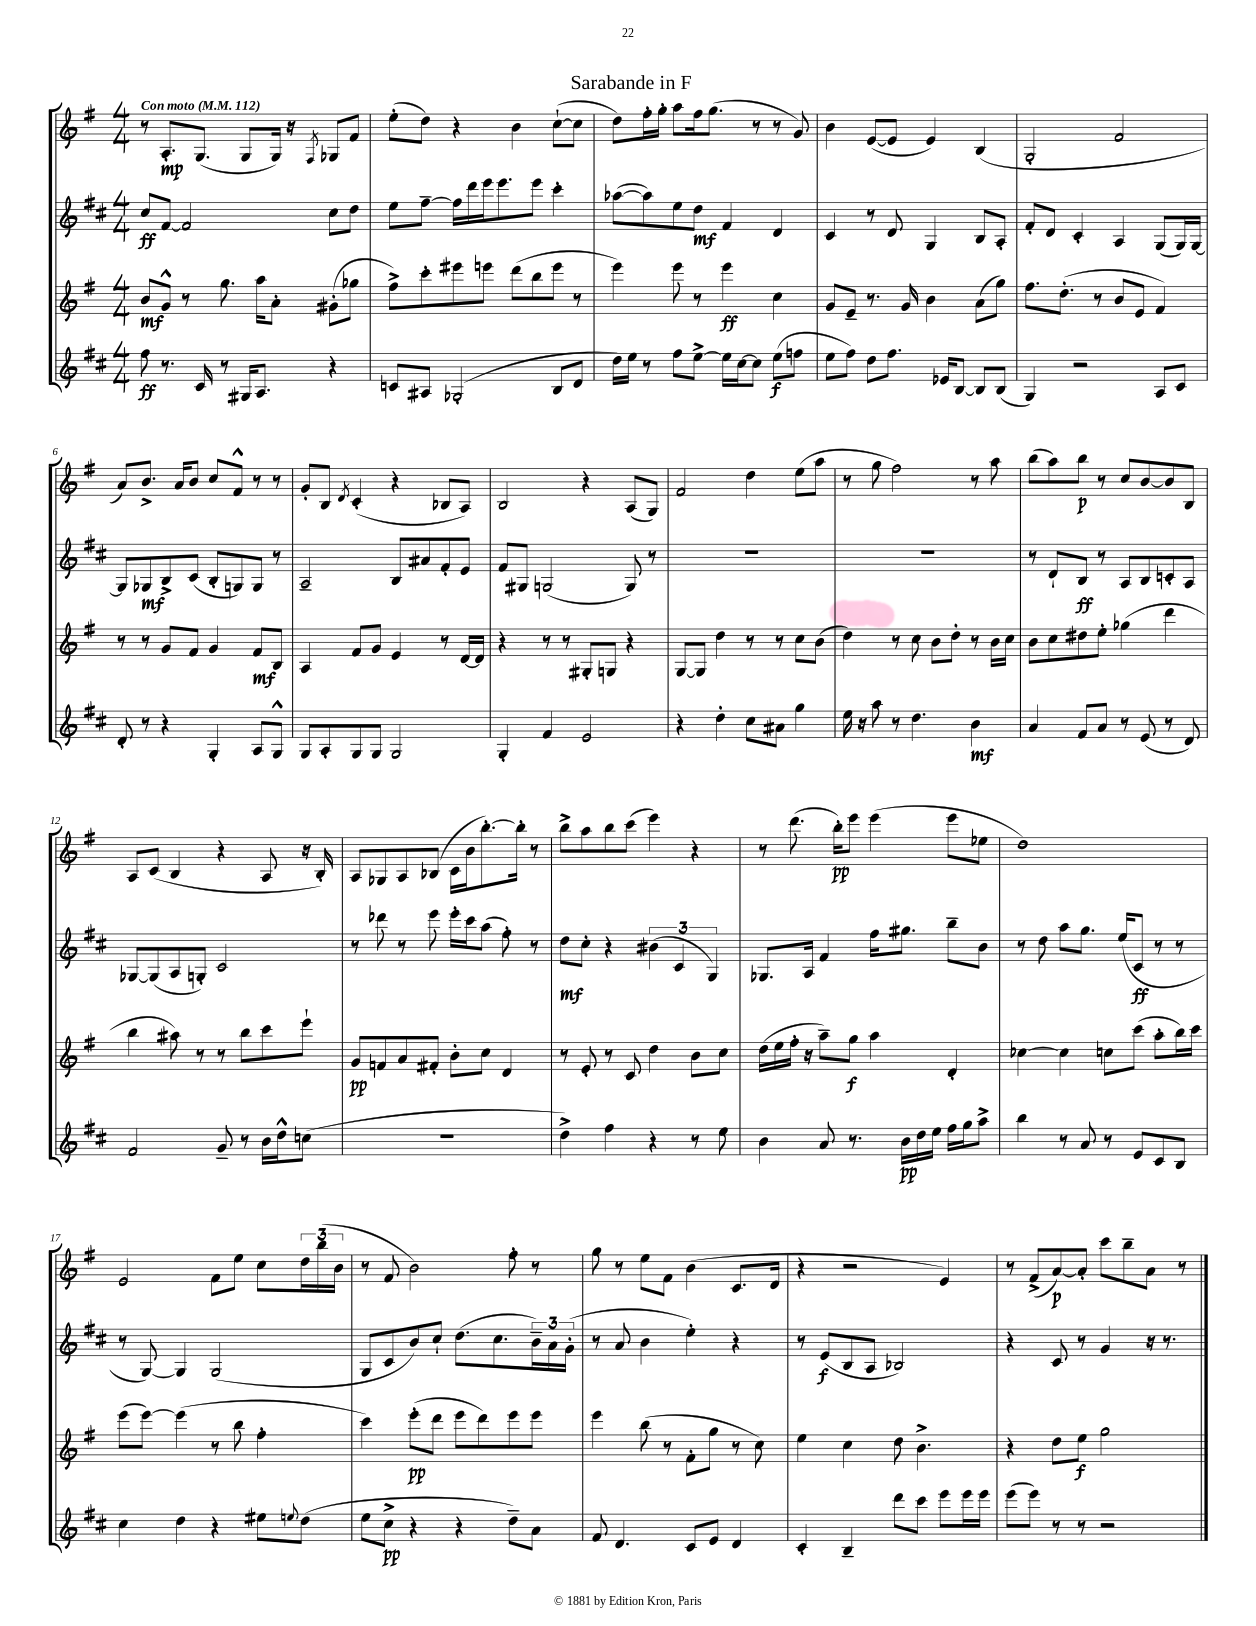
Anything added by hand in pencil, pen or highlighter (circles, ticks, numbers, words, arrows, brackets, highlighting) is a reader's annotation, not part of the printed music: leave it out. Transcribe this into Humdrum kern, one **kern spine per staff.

**kern	**kern	**kern	**kern
*staff4	*staff3	*staff2	*staff1
*clefG2	*clefG2	*clefG2	*clefG2
*k[f#c#]	*k[f#]	*k[f#c#]	*k[f#]
*M4/4	*M4/4	*M4/4	*M4/4
*MM112	*MM112	*MM112	*MM112
8ff#	8b	8cc#	8r
8.r	8g^^	[8f#	8.A'
.	8r	2f#]	.
16c#	.	.	(8.G
8r	8.gg	.	.
16G#	.	.	8G
8.A	16aa	.	.
.	8a'	.	16G)
.	.	.	16r
.	.	.	8qF#
4r	(8g#'	8cc#	8G-
.	8gg-	8dd	8f#
=	=	=	=
8c	8ff#^)	8ee	(8ee'
8A#	8ccc'	[8ff#~	8dd)
(2G-'	8eee#	16ff#]	4r
.	.	16ddd	.
.	8eee	16eee	.
.	.	8.eee	.
.	(8ddd	.	4b
.	8bb	8eee	.
8B	8eee	4ccc#'	([8cc`
8d	8r	.	8cc]
=	=	=	=
16dd)	4eee)	([8aa-	8dd)
16ee	.	.	.
8r	.	8aa-])	16ff#'
.	.	.	16gg'
8ff#	8eee	8ee	8aa
[8ee^	8r	8dd	16ff#
.	.	.	(8.gg
16ee]	4eee	4f#	.
[16cc#	.	.	.
8cc#]	.	.	8r
(8ee	4cc	4d	8r
8ff	.	.	8g)
=	=	=	=
8ee	8g	4c#	4b
8ff#)	8e~	.	.
8dd	8.r	8r	([8e
8.ff#	.	8d	8e]
.	16g	.	.
.	4b	4G	4e)
16e-	.	.	.
[8B	.	.	.
8B]	(8a	8B	(4B
(8B	8gg)	8A'	.
=	=	=	=
4G)	8.ff#	8f#'	2G'
.	.	8d	.
.	(8.dd'	.	.
2r	.	4c#'	.
.	8r	.	.
.	8b	4A	2f#
.	8e	.	.
8A	4f#)	(8G	.
8c#	.	16G)	.
.	.	[16G	.
=	=	=	=
8d'	8r	8G]	8a)
8r	8r	8G-	8.b^
4r	8g	8B^	.
.	.	.	16a
.	8f#	(8c#	8b
4G'	4g	8B'	8cc
.	.	8G)	8f#^^
8A	8f#	8G	8r
8G^^	8B	8r	8r
=	=	=	=
8G	4A	2A~	8g'
8A'	.	.	8B
.	.	.	8qd
8G	8f#	.	(4c'
8G	8g	.	.
2G	4e	8B	4r
.	.	8a#	.
.	8r	8f#'	8B-
.	[16d	8e	8A)
.	16d]	.	.
=	=	=	=
4G'	4r	8f#	2B
.	.	8G#	.
4f#	8r	(2G	.
.	8r	.	.
2e	8G#'	.	4r
.	8G	.	.
.	4r	8G)	(8A
.	.	8r	8G)
=	=	=	=
4r	[8G	1r	2f#
.	8G]	.	.
4dd'	4dd	.	.
8cc#	8r	.	4dd
8a#	8r	.	.
4gg	8cc	.	(8ee
.	(8b	.	8aa
=	=	=	=
16ee	4dd)	1r	8r
16r	.	.	.
8aa	.	.	8gg
8r	8r	.	2ff#)
4.dd	8cc	.	.
.	8b	.	.
.	8dd'	.	.
4b	8r	.	8r
.	16b	.	8aa
.	16cc	.	.
=	=	=	=
4a	8b	8r	(8bb
.	8cc	8d`	8aa)
8f#	8dd#	8B	8bb
8a	8ee'	8r	8r
8r	(4gg-	8A	8cc
(8e	.	8B	[8b
8r	4ddd	8c'	8b]
8d)	.	8A	8B
=	=	=	=
2f#	4bb	[8G-	8A
.	.	(8G-]	(8c
.	8aa#)	8A	4B
.	8r	8G')	.
8g~	8r	2c#	4r
8r	8bb	.	.
16b	8ccc	.	8A
16dd^^	.	.	.
(8cc	8eee`	.	16r
.	.	.	16B')
=	=	=	=
1r	8g	8r	8A
.	8f	8ddd-	8G-
.	8a	8r	8A
.	8f#'	8eee	(8B-
.	8b'	16eee'	16c
.	.	16ccc#	16b
.	8cc	(8aa	[8.bb')
.	4d	8ff#')	.
.	.	.	16bb']
.	.	8r	8r
=	=	=	=
4dd^)	8r	8dd	8bb^
.	8e'	8cc#'	8aa
4ff#	8r	4r	8bb
.	8c	.	(8ccc
4r	4dd	(6b#	4eee)
.	.	6c#	.
8r	8b	.	4r
.	.	6G)	.
8ee	8cc	.	.
=	=	=	=
4b	(16dd	8.G-	8r
.	16ee	.	.
.	16ff#'	.	(8.ddd
.	16r	16A	.
8a	8aa~)	4f#	.
.	.	.	16bb')
8.r	8gg	.	8eee
.	4aa	16ff#	(4eee
16b	.	8.gg#	.
16dd	.	.	.
16ee	.	.	.
16ff#	4d'	8bb~	8eee
16gg	.	.	.
8aa^	.	8b	8ee-
=	=	=	=
4bb	[4cc-	8r	1dd)
.	.	8dd	.
8r	4cc-]	8aa	.
8a	.	8.gg	.
8r	8cc	.	.
.	.	(16ee	.
8e	(8ccc	8c#	.
8c#	8aa'	8r	.
8B	16bb)	8r	.
.	16ccc	.	.
=	=	=	=
4cc#	(8eee	8r	2e
.	[8eee)	[8G)	.
4dd	(4eee]	4G]	.
4r	8r	(2G	8f#
.	8bb	.	8ee
8ee#	4ff#'	.	8cc
8qqee	.	.	.
(8dd	.	.	24dd
.	.	.	(24bb
.	.	.	24b
=	=	=	=
8ee	4ccc)	8G	8r
8cc#^	.	8c#	8f#
4r	(8eee'	8b)	2b)
.	8ddd	8cc#`	.
4r	8eee	(8.dd	.
.	8ddd)	.	.
.	.	8.cc#	.
8dd~)	8eee	.	8ff#'
8a	8eee	24b~)	8r
.	.	24a	.
.	.	(24g'	.
=	=	=	=
8f#	4eee	8r	8gg
4.d	.	8a	8r
.	(8bb	4b	8ee
.	8r	.	8f#
8c#	8f#'	4ee')	(4b
8e	8gg	.	.
4d	8r	4r	8.c
.	8cc)	.	.
.	.	.	16d
=	=	=	=
4c#'	4ee	8r	4r
.	.	(8e	.
4B~	4cc	8B	2r
.	.	8A	.
8ddd	8dd	2B-)	.
8ccc#	4.b^	.	.
8eee	.	.	4e)
16eee	.	.	.
16eee	.	.	.
=	=	=	=
(8eee	4r	4r	8r
8eee)	.	.	(8f#^
8r	8dd	8c#	[8a)
8r	8ee	8r	8a']
2r	2gg	4g	8ccc
.	.	.	8bb~
.	.	16r	8a
.	.	8.r	.
.	.	.	8r
==	==	==	==
*-	*-	*-	*-
